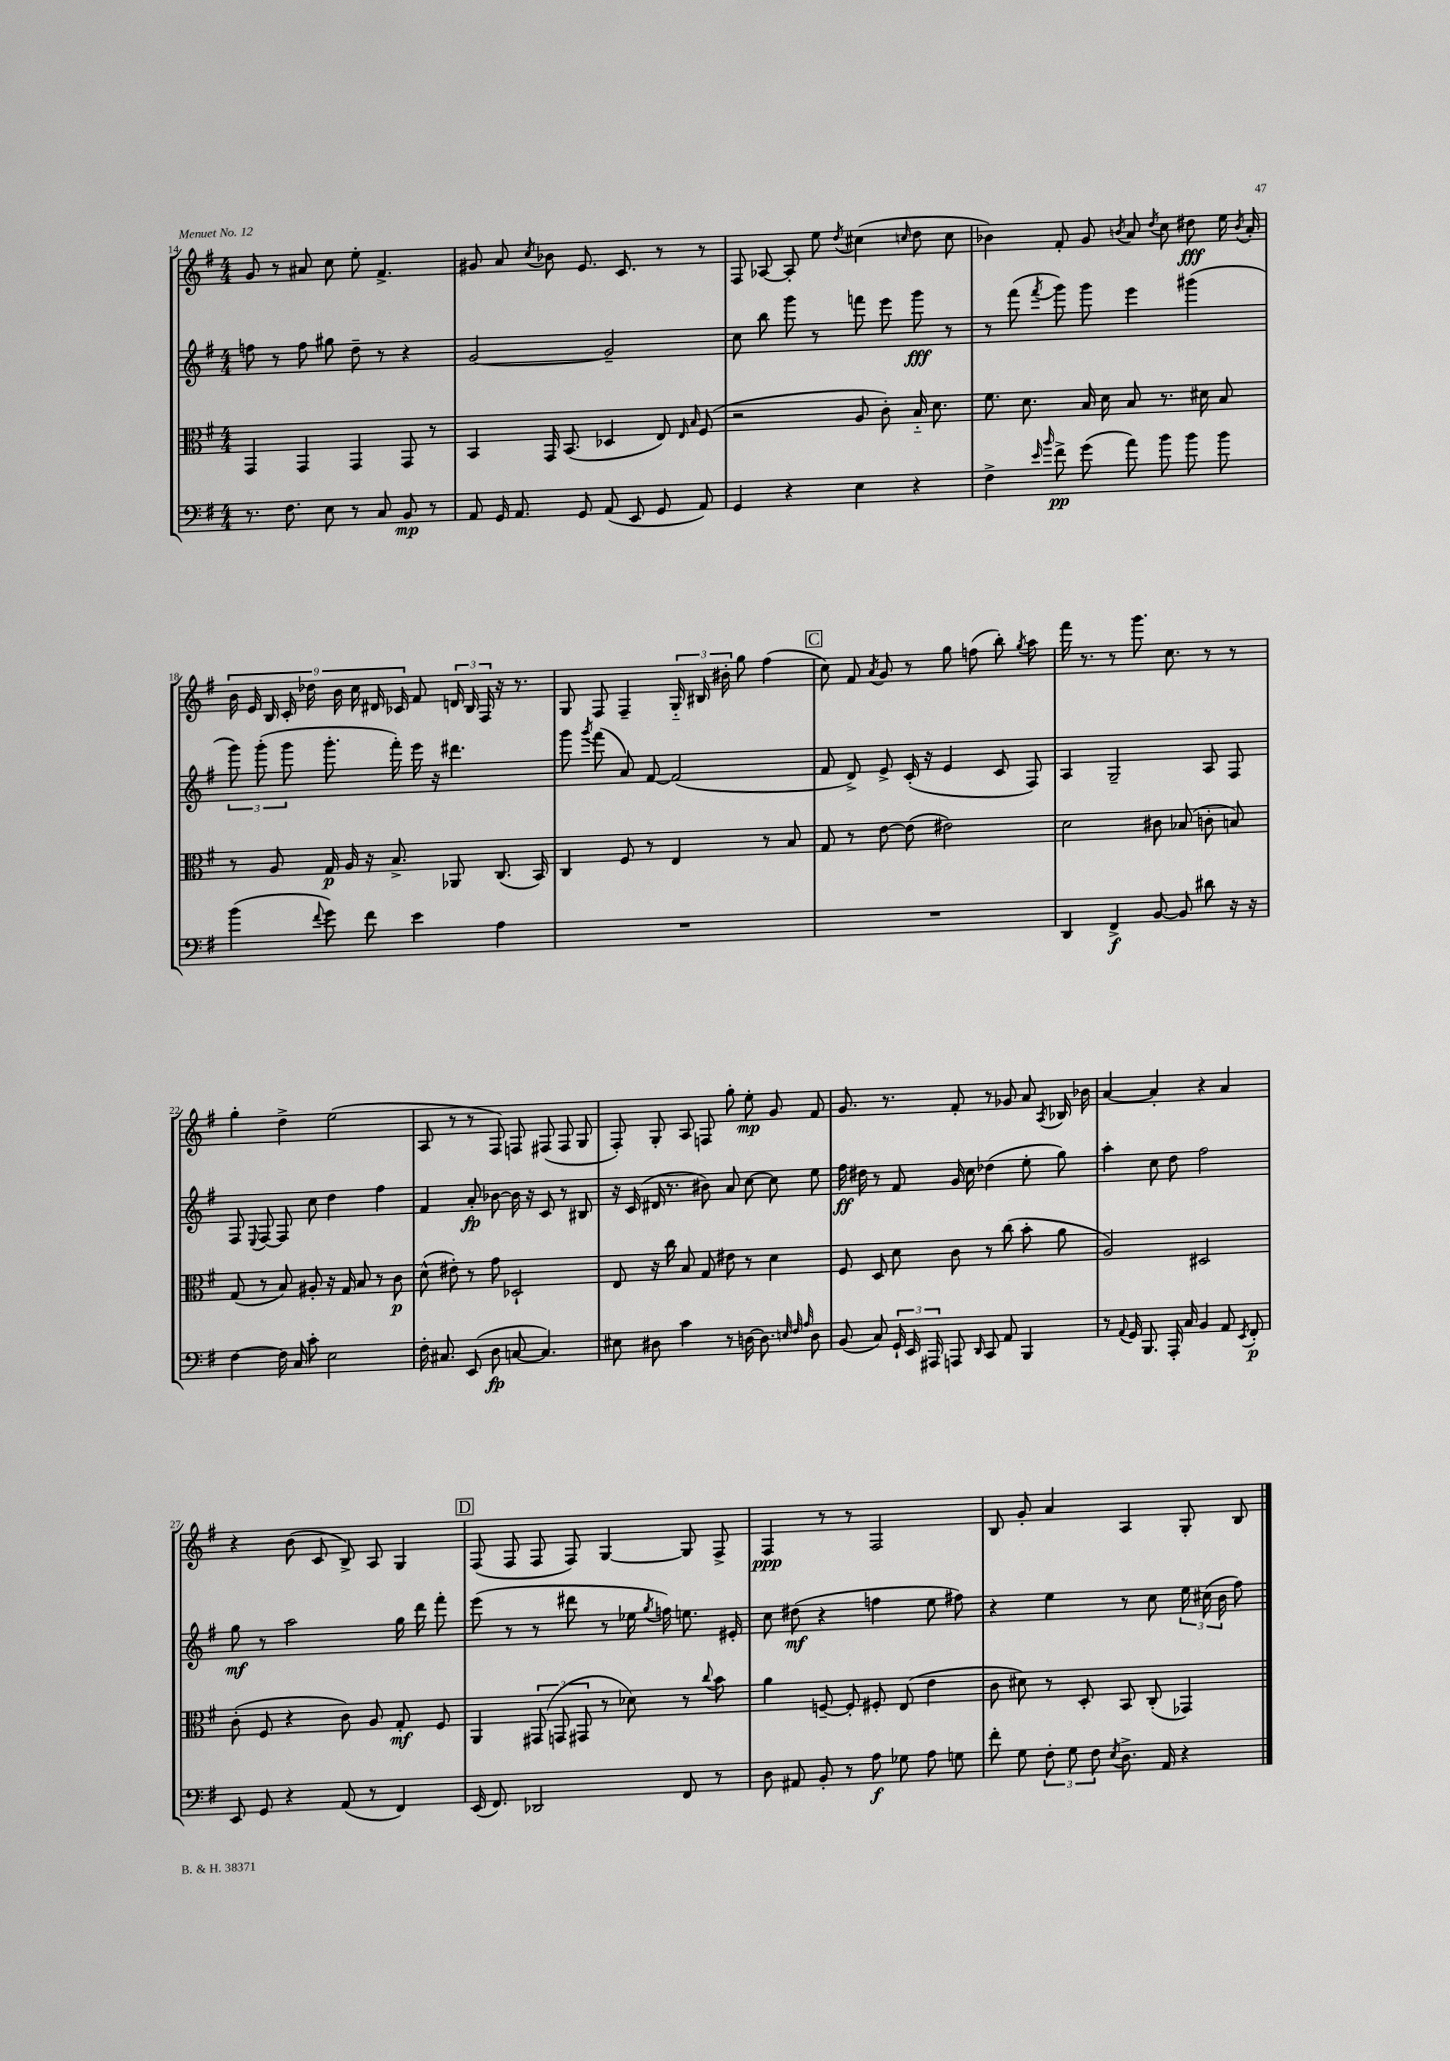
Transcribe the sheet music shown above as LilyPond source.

<<
\new StaffGroup <<
\new Staff = "s0" {
    \clef treble \key g \major \numericTimeSignature \time 4/4
    \autoBeamOff g'8 r8 ais'8 c''8 e''8-. fis'4.-> |
    gis'8 a'8 \acciaccatura { c''8 } bes'8 e'8. c'8. r8 r8 |
    fis8 aes8~ aes8-. e''8 \acciaccatura { d''8 } cis''4( \grace { c''16 } d''8 c''8 |
    bes'4) fis'8-. g'8 \acciaccatura { b'8 } a'8 \acciaccatura { d''8 } c''8 dis''8\fff e''16 \acciaccatura { b'8 } a'16-. |
    \tuplet 9/8 { b'16 e'16 b16 c'16-. des''16 b'16 c''16 dis'16 ces'16 } fis'8 \tuplet 3/2 { d'16 b16 fis16 } r16 r8. |
    g8 fis8 fis4-- \tuplet 3/2 { g16-_ bis16 bis'16-. } g''8 fis''4( |
    \mark \markup { \box "C" } c''8) fis'8 \acciaccatura { a'8 } g'8 r8 g''8 f''8( b''8-.) \acciaccatura { g''8 } a''8 |
    fis'''16 r8. r8 g'''8. c''8. r8 r8 |
    g''4-. d''4-> e''2( |
    a8 r8 r8 fis8) f8 fis8( fis8 g8 |
    fis8-.) g8-. a8 f8 g''8-. e''8-.\mp g'8 fis'8 |
    g'8. r8. fis'8-. r8 ges'8 a'8 \acciaccatura { a8 } bes16 bes'16 |
    a'4~ a'4-. r4 a'4 |
    r4 b'8( c'8 b8->) a8 g4 |
    \mark \markup { \box "D" } fis8( fis8 fis8 fis8) g4~ g8 fis8-> |
    fis4\ppp r8 r8 fis2 |
    b8 g'8-. a'4 a4 g8-. b8 \bar "|." |
}
\new Staff = "s1" {
    \clef treble \key g \major \numericTimeSignature \time 4/4
    \autoBeamOff f''8 r8 f''8 gis''8 d''8-- r8 r4 |
    g'2~ g'2-- |
    c''8 b''8 g'''8 r8 f'''8 e'''8 g'''8\fff r8 |
    r8 fis'''8( \acciaccatura { fis'''8 } g'''8) g'''8 e'''4 gis'''4( |
    \tuplet 3/2 { g'''8) g'''8-.( g'''8 } g'''8.-. fis'''16-.) e'''16 r16 dis'''4. |
    g'''8 \acciaccatura { g'''8 } fis'''8( a'8) fis'8~ fis'2( |
    \mark \markup { \box "C" } fis'8 d'8->) e'8-> c'16-.( r16 e'4 c'8 fis8) |
    a4 g2-- a8 fis8 |
    fis8 \appoggiatura { e8 } fis8~ fis8 c''8 d''4 fis''4 |
    fis'4 a'8-.\fp bes'8~ bes'16 r16 c'8 r8 bis8 |
    r16 c'16( dis'16 r8. bis'8) a'8 c''8~ c''8 e''8 |
    fis''16\ff dis''16 r8 fis'8 g'16 c''16 des''4( e''8-. g''8) |
    a''4-. c''8 d''8 fis''2 |
    g''8\mf r8 a''2 g''16 d'''16 fis'''8-. |
    \mark \markup { \box "D" } e'''8( r8 r8 dis'''8 r8 ees''16 \acciaccatura { g''8 } f''16) e''8. eis'16-. |
    c''8 dis''8\mf( r4 f''4 e''8 fis''8) |
    r4 e''4 r8 c''8 \tuplet 3/2 { e''16 cis''16( b'16 } fis''8) \bar "|." |
}
\new Staff = "s2" {
    \clef alto \key g \major \numericTimeSignature \time 4/4
    \autoBeamOff g,4 g,4 g,4 g,8 r8 |
    b,4 g,16 b,8.( des4 e8) \grace { e16 b16 } fis8( |
    r2 a8 c'8-.) b16-_ d'8. |
    fis'8. d'8. b16 d'16 b8 r8. dis'16 b8 |
    r8 a8 g16\p a16 r16 b8.-> aes,8 c8.( b,16) |
    c4 fis8 r8 e4 r8 b8 |
    \mark \markup { \box "C" } g8 r8 e'8~ e'8( eis'2) |
    d'2 cis'8 bes8( c'8-. b8) |
    g8( r8 b8) ais8-. r16 g16 b8 r8 c'8\p |
    d'8-^( eis'8-.) r8 g'8 des2-! |
    e8 r16 c''16 b8 g8 eis'8 r8 d'4 |
    fis8 d8 d'8 c'8 r8 c''8( b'8-. a'8 |
    a2) dis2 |
    c'8-.( fis8 r4 c'8) a8 g8-.\mf fis8 |
    \mark \markup { \box "D" } a,4 \tuplet 3/2 { gis,8( g,8 gis,8 } r8 des'8) r8 \appoggiatura { c''8 } b'8 |
    a'4 f8~-- f8-. fis8-. e8( e'4 |
    c'8 dis'8) r8 d8-. b,8 c8-.( ges,4) \bar "|." |
}
\new Staff = "s3" {
    \clef bass \key g \major \numericTimeSignature \time 4/4
    \autoBeamOff r8. fis8. e8 r8 c8 b,8\mp r8 |
    a,8 g,16 a,8. g,8 a,8( e,8 g,8 a,8) |
    g,4 r4 e4 r4 |
    fis4-> \grace { e'16 b'16 } fis'8->\pp g'8( a'8) b'8 b'8 b'8 |
    b'4( \appoggiatura { fis'8 } g'8) fis'8 e'4 a4 |
    R1 |
    \mark \markup { \box "C" } R1 |
    d,4 fis,4->\f b,8~ b,8 dis'8 r16 r16 |
    fis4~ fis16 c16 c'8-. e2 |
    fis16-. cis8. e,8( d8\fp c8~ c4.) |
    eis8 dis8 c'4 r8 d16~ d8. \grace { e32 fis32 a32 } d8 |
    b,8( c8) \tuplet 3/2 { g,16-! e,16 ais,,16 } a,,8 \grace { d,16 } c,8 a,8 b,,4 |
    r8 \appoggiatura { a,8 } g,16 b,,8. a,,16-. c16 b,4 a,8 \acciaccatura { e,8 } fis,8-.\p |
    e,8 g,8 r4 a,8( r8 fis,4) |
    \mark \markup { \box "D" } e,16( fis,8.) des,2 fis,8 r8 |
    d8 ais,8 b,8-. r8 a8\f ges8 a8 g8 |
    fis'8-. g8 \tuplet 3/2 { fis8-. g8 fis8 } \acciaccatura { e8 } d8.-> a,16 r4 \bar "|." |
}
>>
>>
\layout { \context { \Score currentBarNumber = #14 } }
